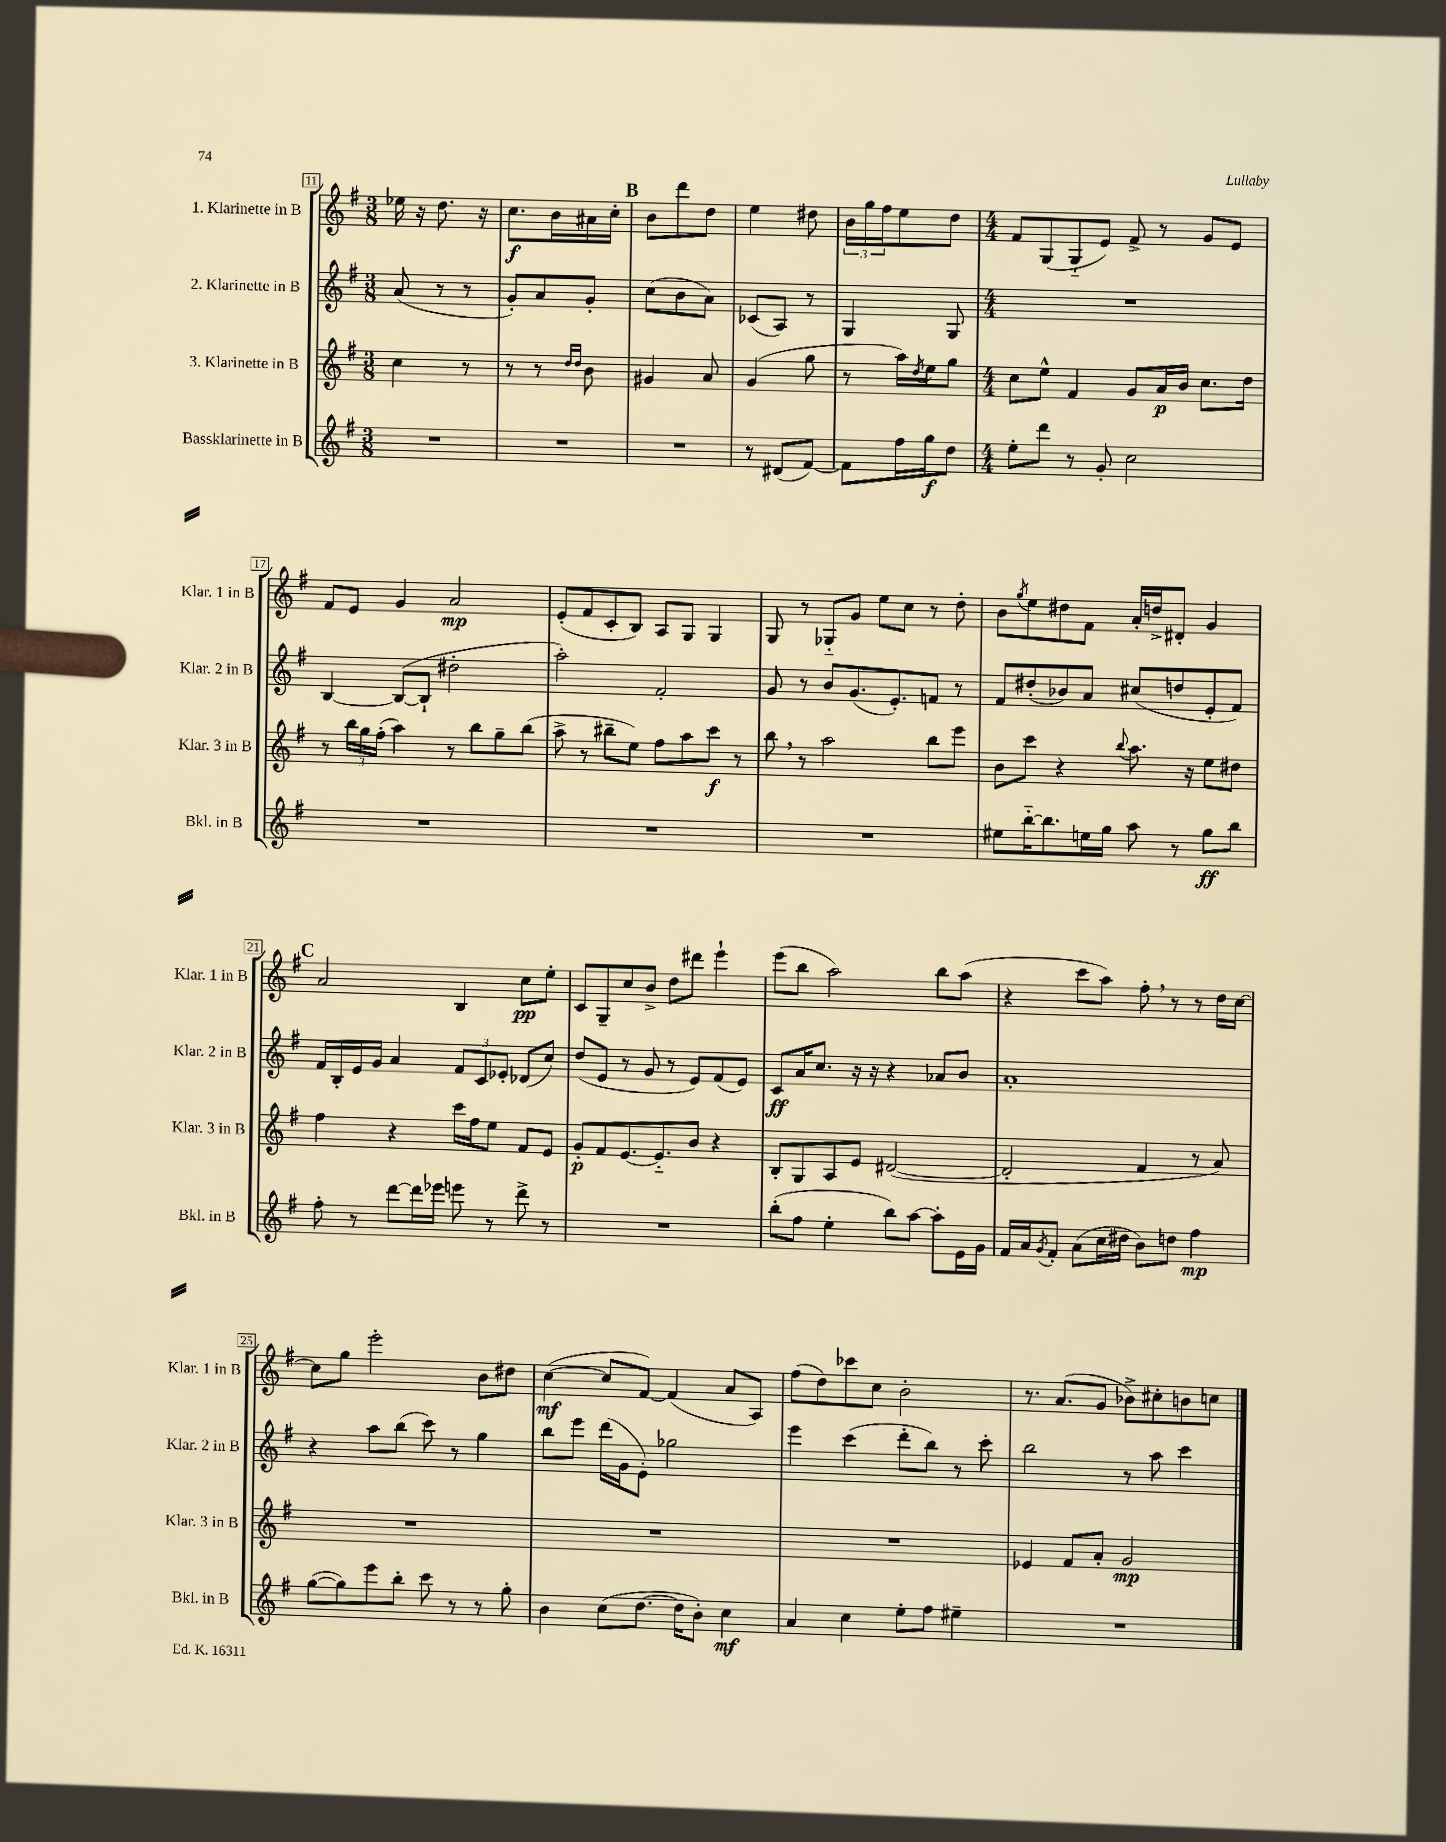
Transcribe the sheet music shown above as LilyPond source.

<<
\new StaffGroup <<
\new Staff = "s0" \with { instrumentName = "1. Klarinette in B" shortInstrumentName = "Klar. 1 in B" } {
    \clef treble \key g \major \numericTimeSignature \time 3/8
    ees''16 r16 d''8. r16 |
    c''8.\f b'16 ais'16 c''16-. |
    \mark \markup { \bold "B" } b'8 d'''8 d''8 |
    e''4 dis''8 |
    \tuplet 3/2 { b'16 g''16 fis''16 } e''8 d''8 |
    \numericTimeSignature \time 4/4 fis'8 g8( g8-_ e'8) fis'8-> r8 g'8 e'8 |
    fis'8 e'8 g'4 a'2\mp |
    e'8-.( fis'8 c'8-. b8) a8 g8 g4 |
    g8 r8 ges8-_ g'8 e''8 c''8 r8 d''8-. |
    b'8 \acciaccatura { g''8 } e''8 dis''8 fis'8 a'16-. d''16-> dis'8-. g'4 |
    \mark \markup { \bold "C" } a'2 b4 c''8\pp e''8-. |
    c'8 g8-- c''8 b'8-> d''8 dis'''8 e'''4-! |
    e'''8( b''8 a''2) b''8 a''8( |
    r4 c'''8 a''8) fis''8-. \breathe r8 r8 d''16 c''16~ |
    c''8 g''8 e'''2-. b'8 dis''8 |
    c''4~\mf( c''8 fis'8~) fis'4( a'8 a8) |
    fis''8( d''8) ces'''8 c''8 b'2-. |
    r8. a'8.( g'8 bes'8->) cis''8-. b'8 c''8 \bar "|." |
}
\new Staff = "s1" \with { instrumentName = "2. Klarinette in B" shortInstrumentName = "Klar. 2 in B" } {
    \clef treble \key g \major \numericTimeSignature \time 3/8
    a'8( r8 r8 |
    g'8-.) a'8 g'8-. |
    \mark \markup { \bold "B" } c''8( b'8 a'8) |
    ces'8( a8) r8 |
    g4 g8 |
    \numericTimeSignature \time 4/4 R1 |
    b4~ b8~( b8-! dis''2-. |
    a''2-.) fis'2-. |
    g'8 r8 b'8 g'8.( e'8.-.) f'8 r8 |
    fis'8 dis''8-.( bes'8) a'8 cis''8( d''8 e'8-. fis'8) |
    \mark \markup { \bold "C" } fis'16 b16-. e'16 g'16 a'4 \tuplet 3/2 { fis'8 c'8 ees'8-. } des'8( c''8) |
    d''8( e'8 r8 g'8 r8 e'8) fis'8( e'8) |
    c'8\ff a'16 c''8. r16 r16 r4 aes'8 b'8 |
    a'1-. |
    r4 a''8 b''8( c'''8) r8 g''4 |
    b''8 e'''8 d'''16( g'16 e'8-.) ges''2 |
    e'''4 c'''4( d'''8-. b''8) r8 c'''8-. |
    b''2 r8 a''8 c'''4 \bar "|." |
}
\new Staff = "s2" \with { instrumentName = "3. Klarinette in B" shortInstrumentName = "Klar. 3 in B" } {
    \clef treble \key g \major \numericTimeSignature \time 3/8
    c''4 r8 |
    r8 r8 \grace { d''16 d''16 } b'8 |
    \mark \markup { \bold "B" } gis'4 a'8 |
    g'4( g''8 |
    r8 a''16) \acciaccatura { d''8 } e''16 g''8 |
    \numericTimeSignature \time 4/4 c''8 e''8-^ fis'4 g'8 a'16\p b'16 c''8. d''16 |
    r8 \tuplet 3/2 { b''16 g''16 fis''16-.( } a''4) r8 b''8 g''8-- b''8( |
    a''8-> r8 bis''8-- e''8) fis''8 a''8 c'''8\f r8 |
    b''8 \breathe r8 a''2 b''8 e'''8 |
    b'8 c'''8 r4 \appoggiatura { b''8 } a''8. r16 e''8 dis''8 |
    \mark \markup { \bold "C" } fis''4 r4 c'''16 fis''16 e''8 fis'8 e'8 |
    g'8-.\p fis'8 e'8.~ e'8.-_ b'8 r4 |
    b8-. g8 a8 e'8 dis'2~( |
    dis'2-. fis'4 r8 a'8) |
    R1 |
    R1 |
    R1 |
    ees'4 fis'8 a'8-. g'2\mp \bar "|." |
}
\new Staff = "s3" \with { instrumentName = "Bassklarinette in B" shortInstrumentName = "Bkl. in B" } {
    \clef treble \key g \major \numericTimeSignature \time 3/8
    R4. |
    R4. |
    \mark \markup { \bold "B" } R4. |
    r8 dis'8( fis'8~) |
    fis'8 fis''16 g''16\f d''8 |
    \numericTimeSignature \time 4/4 e''8-. d'''8 r8 g'8-. c''2 |
    R1 |
    R1 |
    R1 |
    eis''8 b''16~-_ b''8. e''16 g''16 a''8 r8 g''8\ff b''8 |
    \mark \markup { \bold "C" } fis''8-. r8 d'''8~ d'''16 ees'''16 e'''8 r8 d'''8-> r8 |
    R1 |
    b''8-.( fis''8 e''4-. b''8) a''8~ a''8-. e'16 g'16 |
    fis'16 a'16 \acciaccatura { g'8 } fis'8-. a'8( c''16 dis''16 b'8) d''8 fis''4\mp |
    g''8~( g''8) e'''8 b''8-. c'''8 r8 r8 g''8-. |
    b'4 c''8( d''8.~ d''16 b'8-.) c''4\mf |
    a'4 c''4 e''8-. fis''8 eis''4-- |
    R1 \bar "|." |
}
>>
>>
\layout { \context { \Score currentBarNumber = #11 \override BarNumber.stencil = #(make-stencil-boxer 0.1 0.3 ly:text-interface::print) } }
